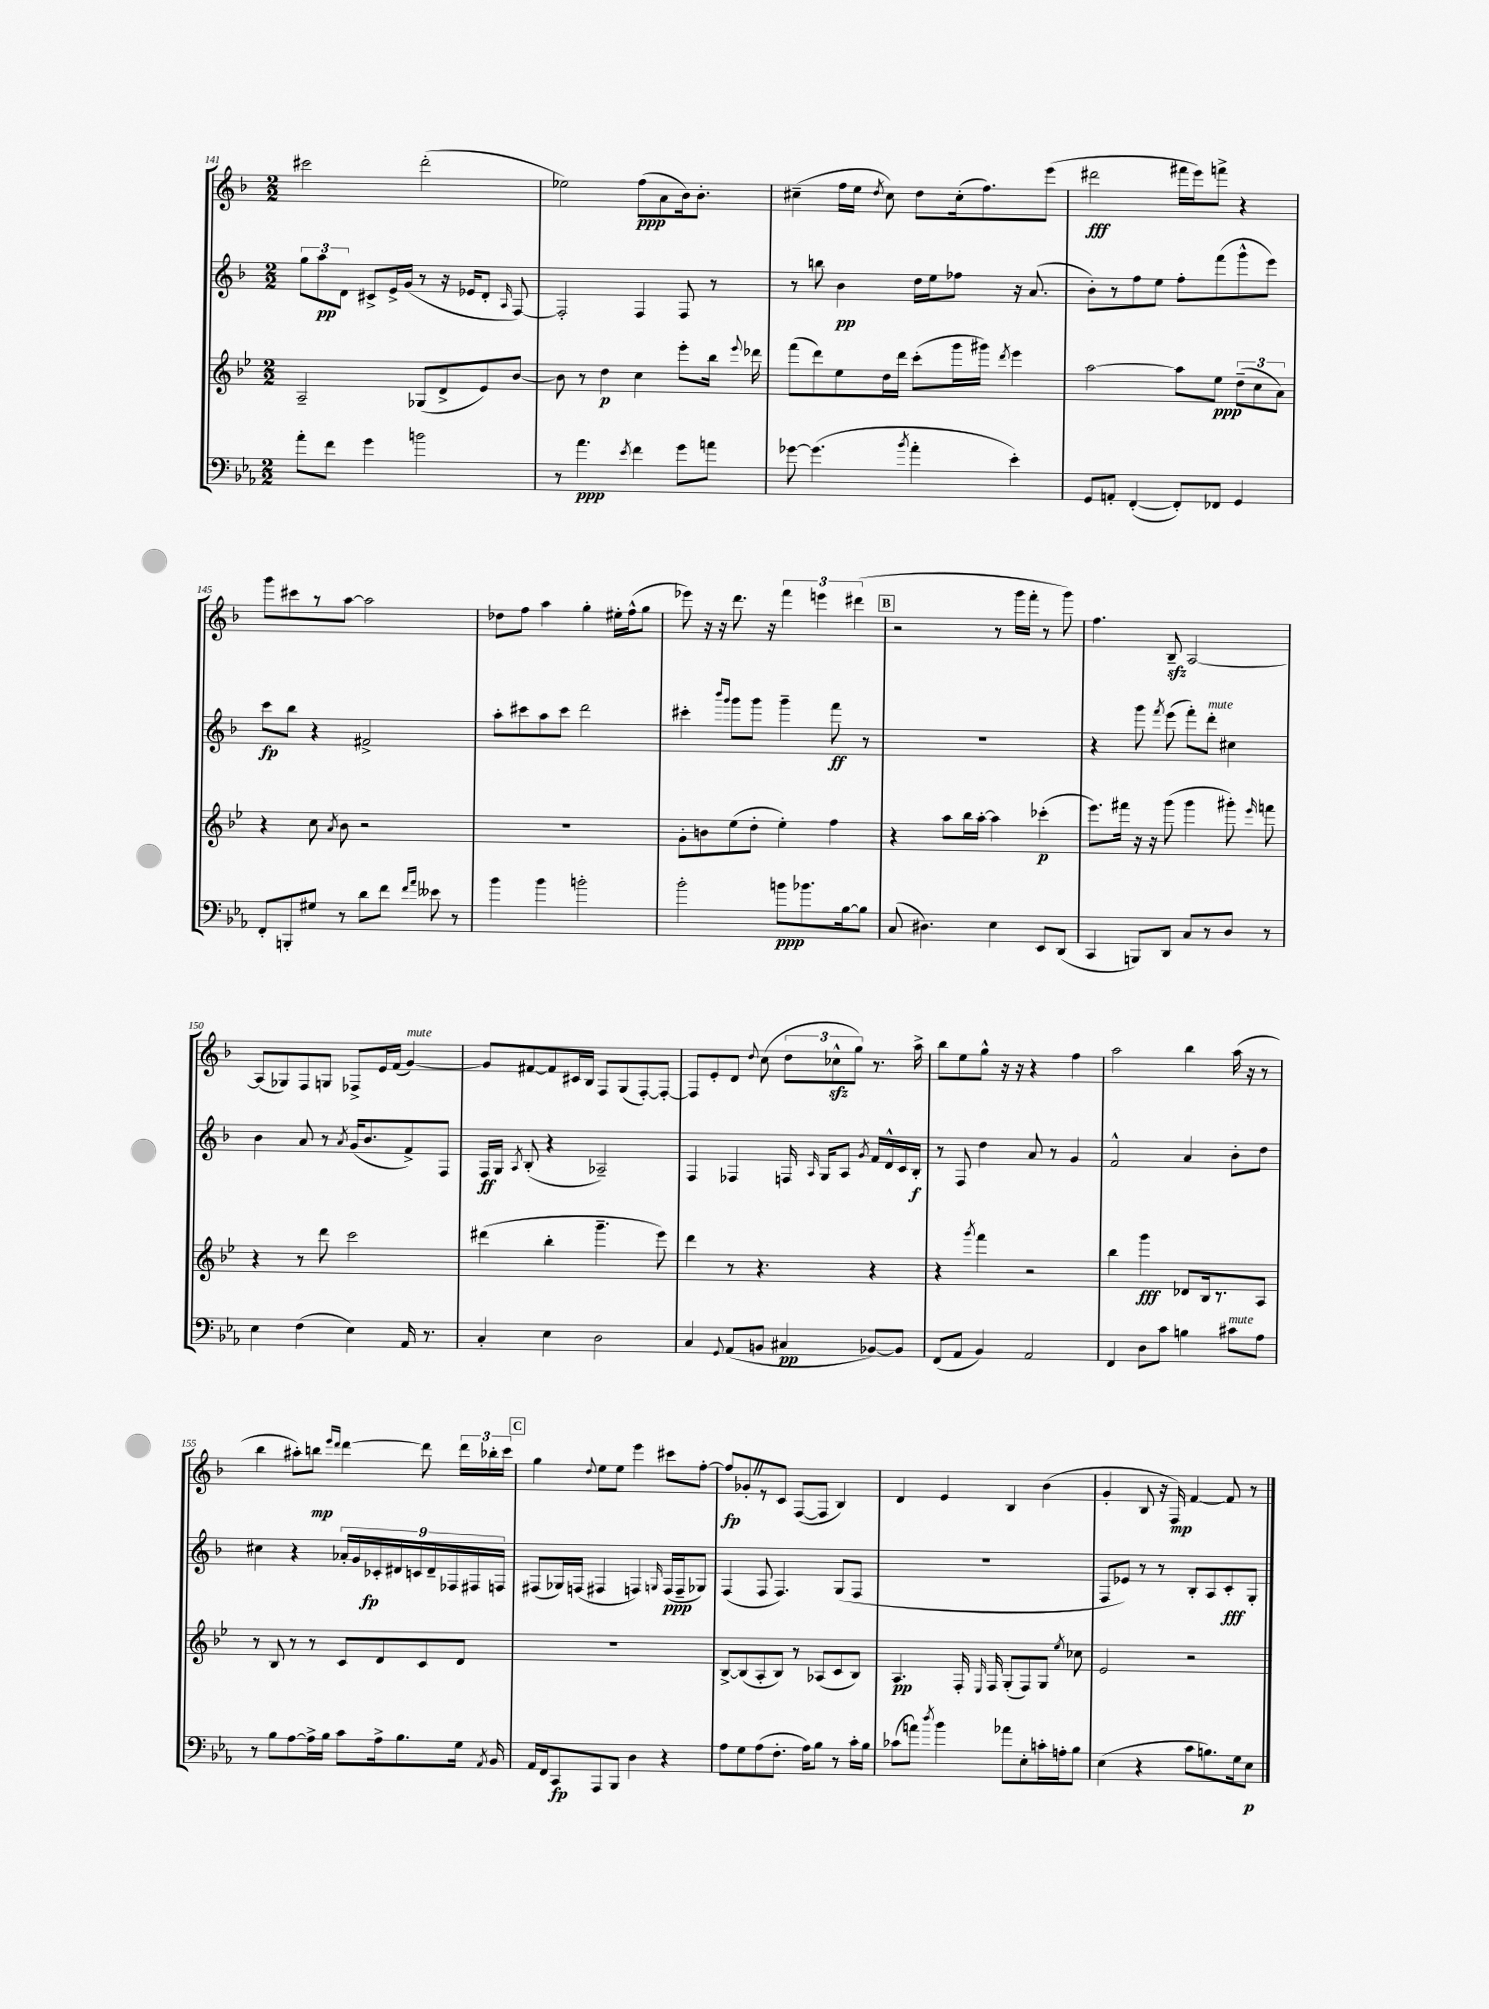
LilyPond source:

<<
\new StaffGroup <<
\new Staff = "s0" {
    \clef treble \key f \major \numericTimeSignature \time 2/2
    \autoBeamOff cis'''2 d'''2-.( |
    ees''2) f''8[\ppp( a'8 bes'16) bes'8.]-. |
    cis''4--( f''16[ e''16] \acciaccatura { d''8 } cis''8) d''8[ cis''16-.( f''8.) e'''8]( |
    dis'''2\fff fis'''16[ e'''16) f'''8]-> r4 |
    g'''8[ cis'''8 r8 a''8]~ a''2 |
    des''8[ f''8] a''4 g''4-. eis''16[-. f''16-^( g''8] |
    ees'''8) r16 r16 d'''8. r16 \tuplet 3/2 { f'''4 e'''4 dis'''4( } |
    \mark \markup { \box "B" } r2 r8 g'''16[ f'''16]-. r8 g'''8) |
    f''4. bes8--\sfz a2~ |
    a8[( ges8) f8 g8] fes8[-> e'16 f'16]( g'4~^\markup { \italic "mute" }) |
    g'8[ fis'8~ fis'8 cis'16 bes16] f8[ g8( f8~-.) f8]~-. |
    f8[ e'8-. d'8] \appoggiatura { d''8 } c''8( \tuplet 3/2 { d''8[ ces''8-^\sfz g''8]) } r8. a''16-> |
    bes''8[ e''8 g''8]-^ r16 r16 r4 f''4 |
    a''2 bes''4 a''16( r16 r8 |
    bes''4 ais''8[-.) b''8]\mp \grace { e'''16[ d'''16] } d'''4~ d'''8 \tuplet 3/2 { d'''16[ bes''16-. c'''16] } |
    \mark \markup { \box "C" } g''4 \appoggiatura { d''8 } e''8[ e''8] e'''4 cis'''8[ f''8]~-. |
    f''8[\fp ges'8-. \once \override BreathingSign.text = \markup { \musicglyph "scripts.caesura.straight" } \breathe r8 c'8] f8[~( f8] bes4) |
    d'4 e'4 bes4 bes'4( |
    g'4-. bes8 r16 f16\mp) f'4~ f'8 r8 \bar "|." |
}
\new Staff = "s1" {
    \clef treble \key f \major \numericTimeSignature \time 2/2
    \autoBeamOff \tuplet 3/2 { g''8[ a''8\pp d'8] } cis'8[-> e'16-> g'16]( r8 r16 ees'16[ d'8]-. \grace { a16 } f8~) |
    f2-. f4 f8 r8 |
    r8 b''8 bes'4\pp d''16[ e''16 fes''8] r16 a'8.( |
    bes'8[-.) r8 f''8 e''8] f''8[-. f'''8( g'''8-^ e'''8]) |
    c'''8[\fp bes''8] r4 fis'2-> |
    a''8[-. cis'''8 a''8 cis'''8] d'''2 |
    cis'''4-. \grace { bes'''16[ g'''16] } g'''8[ g'''8] g'''4-- f'''8\ff r8 |
    \mark \markup { \box "B" } R1 |
    r4 g'''8 \acciaccatura { f'''8 } e'''8( f'''8[-.) d'''8]-.^\markup { \italic "mute" } cis''4 |
    bes'4 a'8 r8 \acciaccatura { a'8 } g'16[( bes'8. f'8->) f8] |
    f16[\ff g16] \acciaccatura { a8 } bes8-.( r4 aes2--) |
    f4 fes4 f16 \grace { a16 } g16[ a8] \acciaccatura { g'8 } f'16[ d'16-^ c'16 bes16]-.\f |
    r8 f8 d''4 a'8 r8 g'4 |
    f'2-^ a'4 bes'8[-. d''8] |
    cis''4 r4 \tuplet 9/8 { aes'16[-. g'16 ces'16-.\fp dis'16 c'16 dis'16-- fes16 fis16 f16] } |
    \mark \markup { \box "C" } fis8[( ges16) f16]( fis4 f4) \grace { g16 } f16[\ppp( f16-- ges8]) |
    f4( f8 f4.) g8[( f8] |
    R1 |
    f8[ ees'8]) r8 r8 bes8[-. a8 c'8-.\fff g8]-. \bar "|." |
}
\new Staff = "s2" {
    \clef treble \key bes \major \numericTimeSignature \time 2/2
    \autoBeamOff a2-- ges8[( d'8-> ees'8) bes'8]~ |
    bes'8 r8 d''4\p c''4 ees'''8[-. bes''16] \appoggiatura { ees'''8 } des'''16 |
    f'''8[( d'''8) ees''8 d''16 d'''16] c'''8[-.( g'''16 gis'''16]) \acciaccatura { d'''8 } ees'''4 |
    a''2~ a''8[ ees''8]\ppp \tuplet 3/2 { d''8[--( c''8 a'8]) } |
    r4 c''8 \acciaccatura { a'8 } bes'8 r2 |
    R1 |
    g'8[-. b'8 ees''8( d''8]-. ees''4-.) f''4 |
    \mark \markup { \box "B" } r4 a''8[ bes''16 a''16]~-. a''4 ces'''4-.\p( |
    ees'''8.[) fis'''16] r16 r16 g'''8( g'''4 gis'''8-.) \grace { ees'''16 } f'''8 |
    r4 r8 d'''8 c'''2 |
    dis'''4( bes''4-. g'''4.-- ees'''8) |
    d'''4 r8 r4. r4 |
    r4 \acciaccatura { g'''8 } f'''4 r2 |
    bes''4 g'''4\fff des'8[ bes16 r8. a8] |
    r8 bes8 r8 r8 c'8[ d'8 c'8 d'8] |
    \mark \markup { \box "C" } R1 |
    bes8[~-> bes8( a8-. bes8]) r8 aes8[( c'8 bes8]) |
    a4.\pp f16-. \grace { ees16 } f16 g8[-.( f8) g8] \acciaccatura { ees''8 } ces''8 |
    ees'2 r2 \bar "|." |
}
\new Staff = "s3" {
    \clef bass \key ees \major \numericTimeSignature \time 2/2
    \autoBeamOff aes'8[-. f'8] g'4 b'2 |
    r8 aes'4.\ppp \acciaccatura { ees'8 } f'4 g'8[ a'8] |
    ges'8~ ges'4.( \acciaccatura { bes'8 } aes'4-. ees'4-.) |
    g,8[ a,8]-. f,4~-.( f,8[-.) fes,8] g,4 |
    f,8[-. b,,8-. gis8] r8 d'8[ f'8] \grace { f'16[ aes'16] } eeses'8 r8 |
    bes'4 bes'4 b'2-. |
    bes'2-. b'8[\ppp bes'8. bes16~ bes8] |
    \mark \markup { \box "B" } c8( dis4.) ees4 ees,8[ d,8]( |
    c,4 b,,8[) d,8] c8[ r8 d8] r8 |
    ees4 f4( ees4) aes,16 r8. |
    c4-. ees4 d2 |
    c4 \appoggiatura { g,8 } aes,8[( b,8] cis4\pp bes,8[~) bes,8] |
    f,8[( aes,8] bes,4) aes,2 |
    f,4 d8[ c'8] b4 cis'8[^\markup { \italic "mute" } aes8] |
    r8 bes8[ aes8~ aes16-> bes16] c'8[ aes16-> bes8. g16] \acciaccatura { aes,8 } bes,16 |
    \mark \markup { \box "C" } aes,16[ f,16 c,8\fp aes,,8 bes,,8] d4 r4 |
    aes8[ g8 aes8( f8.]-. aes16[) bes8] r8 c'16[-. bes16] |
    ces'8[( a'8]) \acciaccatura { d''8 } bes'4 aes'8[ ees8-. c'16-. a16-. bes8] |
    ees4( r4 c'8[ b8.) g16 ees8]\p \bar "|." |
}
>>
>>
\layout { \context { \Score currentBarNumber = #141 } }
